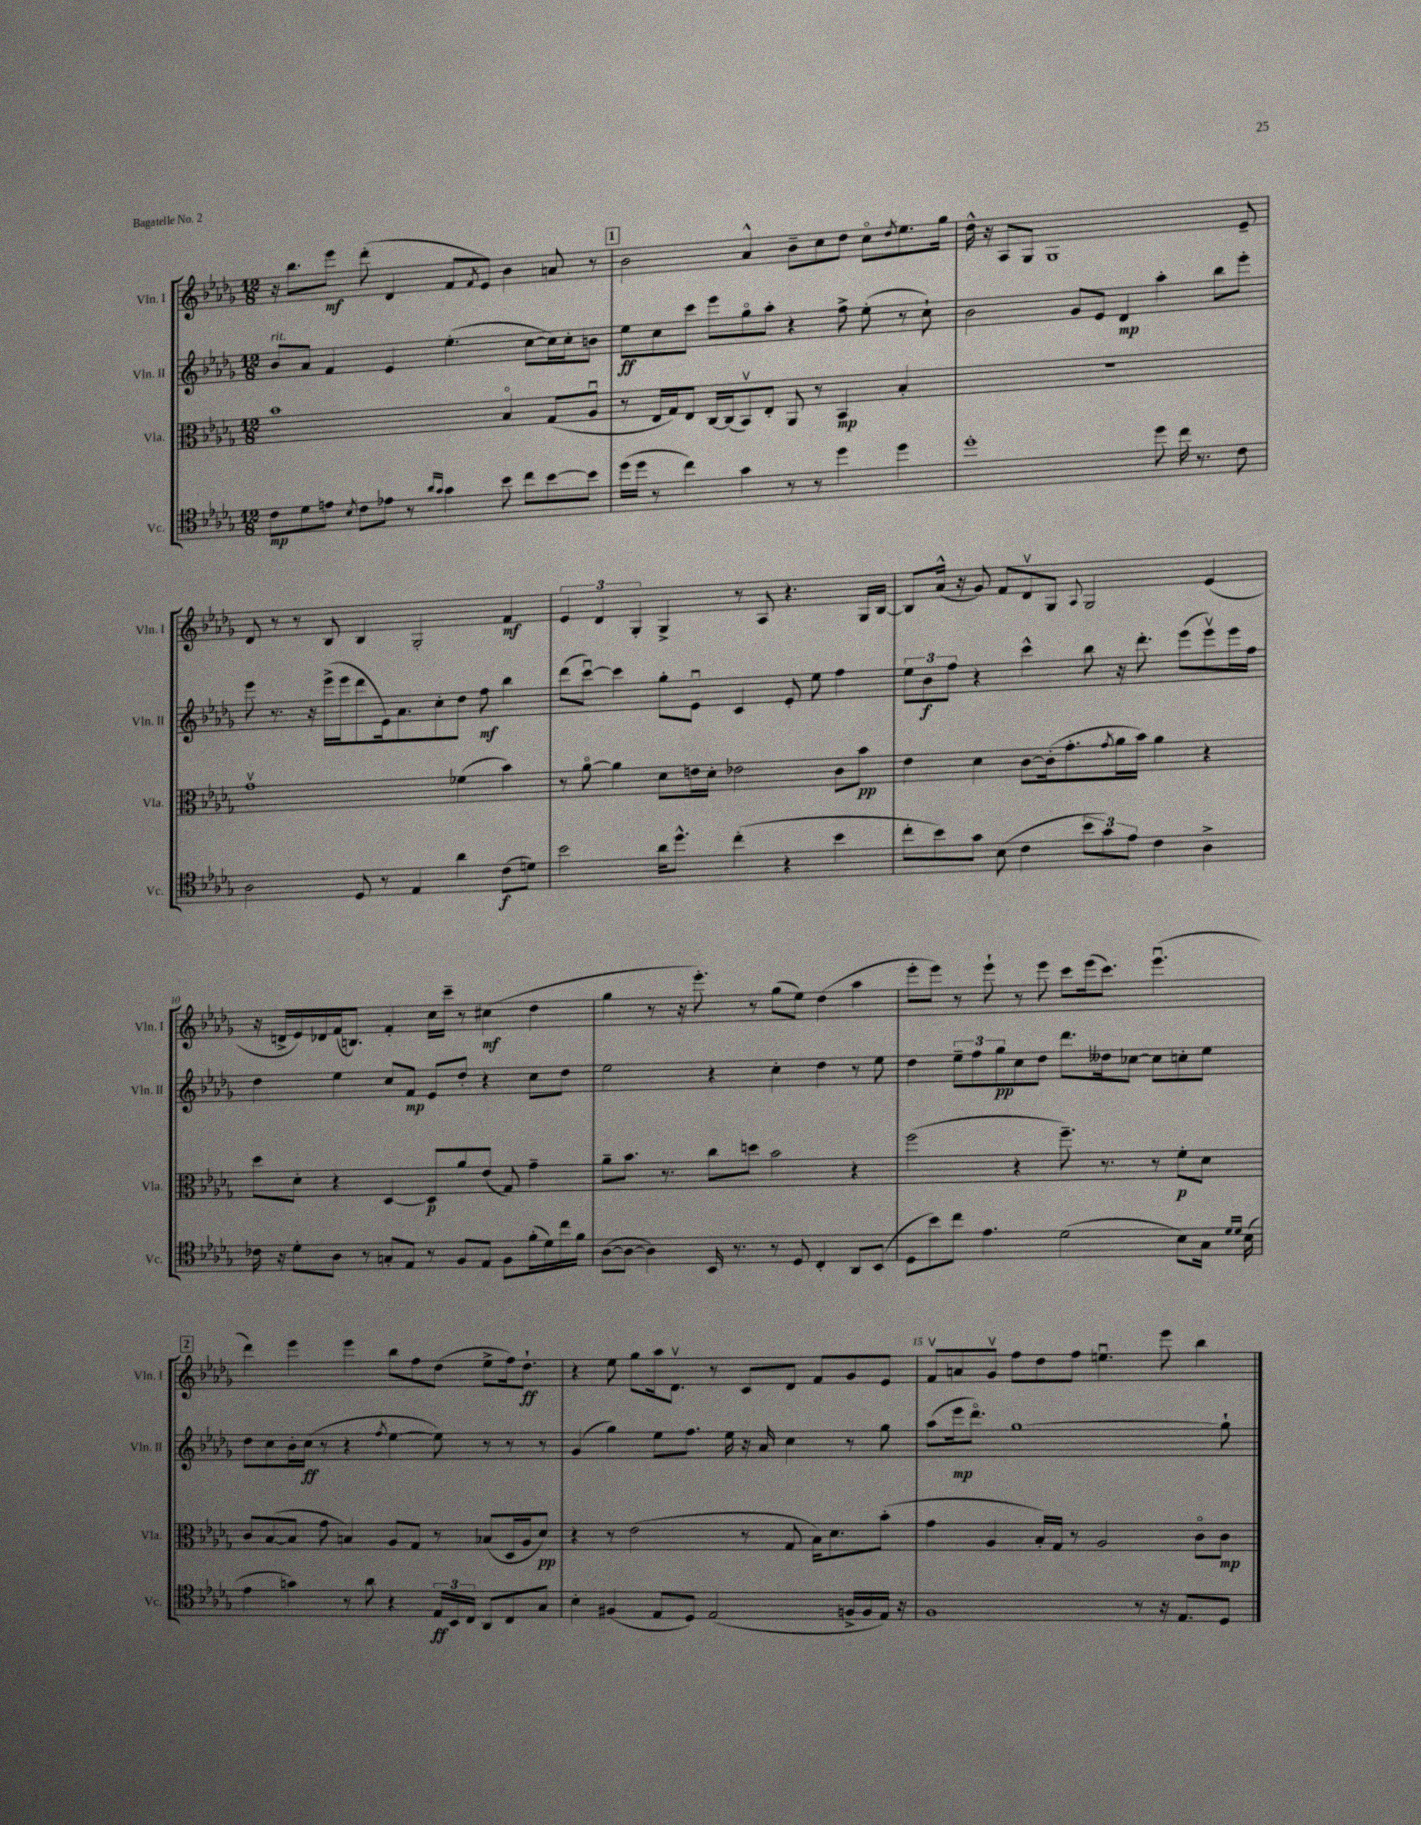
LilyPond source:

<<
\new StaffGroup <<
\new Staff = "s0" \with { instrumentName = "Vln. I" shortInstrumentName = "Vln. I" } {
    \clef treble \key des \major \numericTimeSignature \time 12/8
    r16 bes''8. ees'''8\mf des'''8-.( des'4 f'8 \acciaccatura { f'8 } ees'8) bes'4 a'8 r8 |
    \mark \markup { \box "1" } bes'2 aes'4-^ bes'8-- c''8 des''8 c''8\flageolet \acciaccatura { des''8 } ees''8. ges''16 |
    des''16-^ r16 aes8 ges8 ges1 ees'8-- |
    des'8 r8 r8 bes8 bes4 ges2-. f'4\mf |
    \tuplet 3/2 { ees'4 des'4 ges4-. } ges4-> r8 aes8 r4. ges16 bes16~ |
    bes8 aes'16-^( r16 ges'8) f'8 des'8\upbow ges8 \appoggiatura { aes8 } ges2 ees'4( |
    r16 d'16-> ees'16) des'16 f'16( b8.) f'4-. c''16 c'''16-- r8 cis''4\mf( des''4 |
    ges''4 r8 r16 ees'''8.-.) r8 ges''8( ees''8) des''4( aes''4 |
    ees'''8-. ees'''8) r8 ees'''8-! r8 ees'''8 c'''8 ees'''16( c'''8.) ees'''4.\downbow( |
    \mark \markup { \box "2" } des'''4) ees'''4 ees'''4 bes''8 f''8 des''8( ees''8-> f''16) des''8.-!\ff |
    r4 ees''8 ges''8 aes''16 des'8.\upbow r8 c'8 des'8 f'8 ges'8 ees'8 |
    f'8\upbow a'8 ges'8\upbow f''8 des''8 f''8 e''4.\downbow ees'''8 bes''4 \bar "|." |
}
\new Staff = "s1" \with { instrumentName = "Vln. II" shortInstrumentName = "Vln. II" } {
    \clef treble \key des \major \numericTimeSignature \time 12/8
    bes'8^\markup { \italic "rit." } aes'8 f'4 ees'4 ees''4.-.( c''8~ c''16) c''16-. b'8 |
    \mark \markup { \box "1" } ees''8\ff c''8 c'''8 ees'''8 ges''8\flageolet aes''8-. r4 f''8-> ees''8-.( r8 c''8-!) |
    bes'2 ges'8 ees'8 des'4\mp aes''4-. bes''8 ees'''8-. |
    ees'''8 r8. r16 ees'''16->( ees'''16 des'''8 ees'16) aes'8. c''8-. des''8 f''8\mf bes''4 |
    des'''8( c'''8~\downbow) c'''4 ges''8-. ees'8\downbow c'4 ees'8-. ees''8 f''4 |
    \tuplet 3/2 { ees''8 bes'8\f f''8 } r4 c'''4-^ bes''8 r16 des'''8.-. ees'''8( ees'''8\upbow) ees'''16 f''16 |
    des''4 ees''4 c''8 f'8\mp ees'8 des''8-. r4 c''8 des''8 |
    ees''2 r4 c''4-. des''4 r8 ees''8 |
    des''4 \tuplet 3/2 { ees''8-- f''8 ges''8\pp } c''8 des''8 des'''8. deses''16 ces''8~ ces''8 c''8-. ees''8 |
    \mark \markup { \box "2" } des''8 c''8 bes'16-. c''16\ff( r8 r4 \acciaccatura { f''8 } ees''4~ ees''8) r8 r8 r8 |
    ges'4( ges''4) ees''8 f''8. ees''16 r16 aes'16 c''4 r8 ges''8 |
    aes''8( ees'''16\mp des'''8.\flageolet) ges''1~ ges''8-! \bar "|." |
}
\new Staff = "s2" \with { instrumentName = "Vla." shortInstrumentName = "Vla." } {
    \clef alto \key des \major \numericTimeSignature \time 12/8
    bes'1 bes4\flageolet ges8( aes8\downbow |
    \mark \markup { \box "1" } r8 ees16 ges16) ees8 c16~ c16( bes,8\upbow) ees8-. aes,8 r8 bes,4\mp bes4-. |
    R1. |
    ges'1\upbow fes'4( bes'4) |
    r8 aes'8~\flageolet aes'4 des'8 e'16 des'16-. ees'2 c'8 bes'8\pp |
    ees'4 des'4 c'8~ c'16-.( ges'8.-. \acciaccatura { ges'8 } aes'16 bes'16) aes'4 r4 |
    des''8 des'8-. r4 des4~ des8\p aes'8 ees'8( ges8) ges'4-- |
    aes'8-- bes'8. r8. c''8 d''8 bes'2 r4 |
    f''2( r4 f''8.--) r8. r8 f'8-.\p des'8 |
    \mark \markup { \box "2" } c'8 bes8~( bes8 ges'8 b4) aes8 ges8 r8 bes8( des16 aes16 des'8\pp) |
    r4 r8 ees'2( r8 ges8 bes16) des'8. bes'8-.( |
    ges'4 aes4 bes16-.) ges16 r8 aes2 c'8\flageolet c'8\mp \bar "|." |
}
\new Staff = "s3" \with { instrumentName = "Vc." shortInstrumentName = "Vc." } {
    \clef tenor \key des \major \numericTimeSignature \time 12/8
    c'8\mp des'8 e'8 \acciaccatura { bes8 } c'8 ees'8 r8 \grace { aes'16 ges'16 } ges'4 bes'8 c''8 bes'8~ bes'8 |
    \mark \markup { \box "1" } des''16( des''16 r8 c''4) ges'4 r8 r8 des''4 des''4 |
    des''1-. des''8 c''16 r8. c'8 |
    aes2 des8 r8 ees4 aes'4 c'8\f( d'8) |
    bes'2 aes'16 des''8.-^ c''4-.( r4 bes'4 |
    c''8-. bes'8) ges'8 bes8( c'4 \tuplet 3/2 { bes'8 ges'8) ees'8 } c'4 aes4-> |
    ces'16 r16 des'8-. aes8 r8 g8-. ees8 r8 f8 ees8 f8 f'16-.( des'16) c''16 f'16 |
    aes8~( aes8~ aes4) bes,16 r8. r8 des8 c4-. aes,8 bes,8( |
    des8 bes'8) c''8 ees'4. des'2( bes8) ges16 \grace { des'16 des'16 } bes16( |
    \mark \markup { \box "2" } ees'4 g'4) r8 aes'8 r4 \tuplet 3/2 { ees16\ff bes,16 c16 } aes,8 c8 ges8 |
    bes4-. fis4( ees8 des8) ees2( f16-> f16 ees16) r16 |
    f1 r8 r16 ees8. des8 \bar "|." |
}
>>
>>
\layout { \context { \Score currentBarNumber = #4 \override BarNumber.break-visibility = ##(#f #t #t) barNumberVisibility = #(every-nth-bar-number-visible 5) } }
